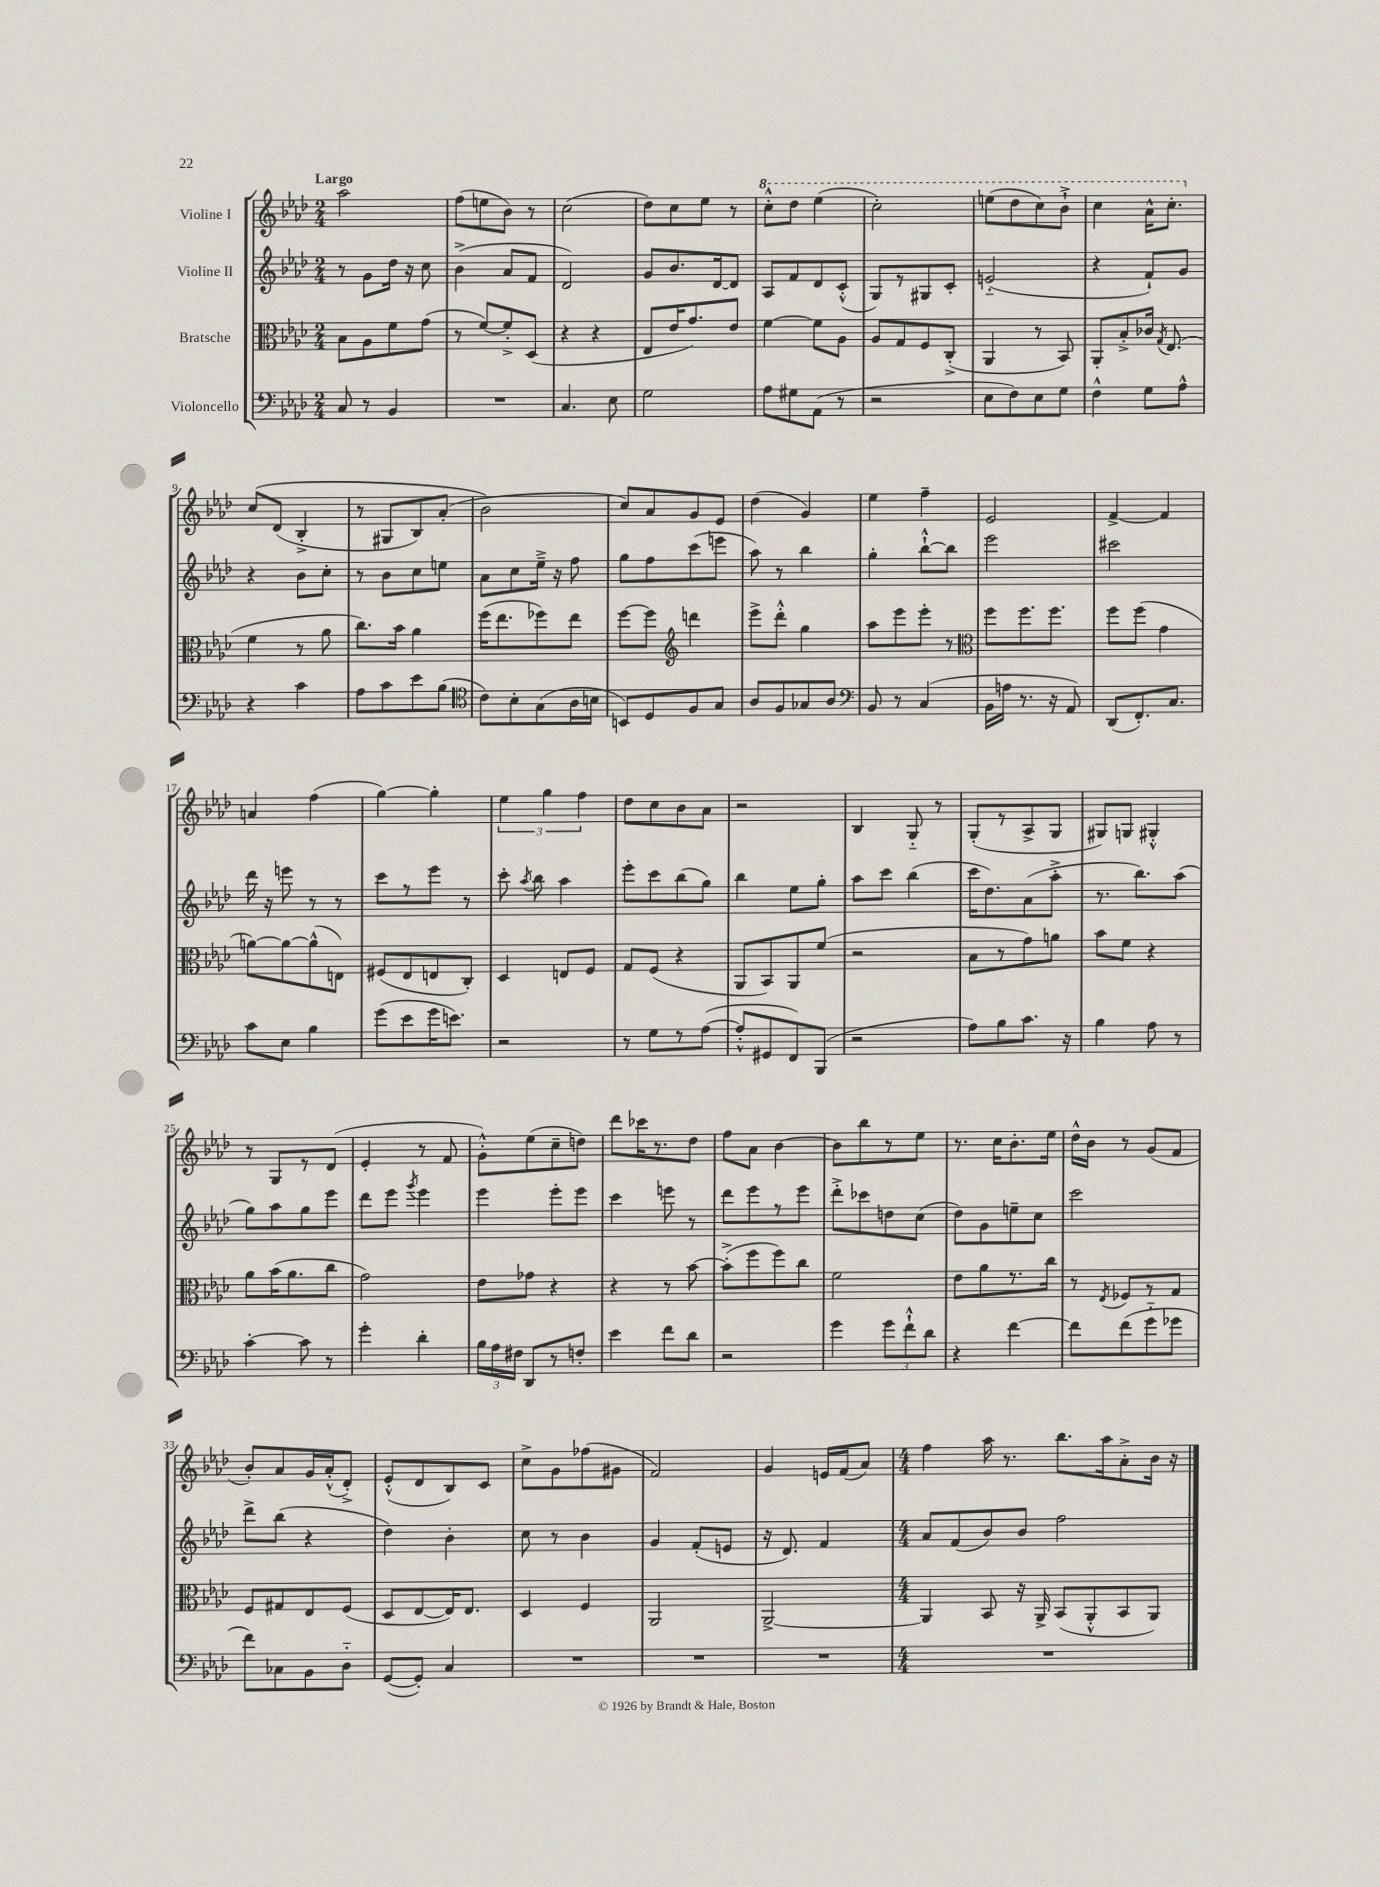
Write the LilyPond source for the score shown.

<<
\new StaffGroup <<
\new Staff = "s0" \with { instrumentName = "Violine I" } {
    \clef treble \key aes \major \numericTimeSignature \time 2/4 \tempo "Largo"
    \autoBeamOff aes''2 |
    f''8[( e''8 bes'8]) r8 |
    c''2( |
    des''8[) c''8 ees''8] r8 |
    \ottava #1 c'''8[-.-^ des'''8] ees'''4( |
    c'''2-.) |
    e'''8[( des'''8 c'''8) bes''8]-!-> |
    c'''4 aes''16[-^ c'''8.]-. \ottava #0 |
    c''8[\( des'8]( bes4-.-> |
    r8 gis8[ bes8) aes'8]-.( |
    bes'2\) |
    c''8[) aes'8 g'8 ees'8] |
    des''4( g'4) |
    ees''4 f''4-- |
    ees'2 |
    f'4~-> f'4 |
    a'4 f''4( |
    g''4~) g''4-. |
    \tuplet 3/2 { ees''4 g''4 f''4 } |
    des''8[ c''8 bes'8 aes'8] |
    r2 |
    bes4 g8-_ r8 |
    g8[-.( r8 aes8-> g8] |
    gis8[) g8] gis4-.-^ |
    r8 g8[ r8 des'8]( |
    ees'4-. r8 f'8 |
    g'8[-.-^) ees''8( c''8-- d''8]) |
    des'''8[ ces'''16 r8. des''8] |
    f''8[ aes'8] bes'4~ |
    bes'8[ bes''8 r8 ees''8] |
    r8. c''16[ bes'8.-. ees''16] |
    des''16[-^ bes'16] r8 g'8[( f'8] |
    bes'8[-.) aes'8 g'16 aes'16-.-^( des'8]-.->) |
    ees'8[-.-^( des'8 bes8) c'8] |
    c''8[-> g'8 fes''8( gis'8] |
    f'2) |
    g'4 e'16[ f'16( aes'8]) |
    \numericTimeSignature \time 4/4 f''4 aes''16 r8. bes''8.[ aes''16 aes'8-.-> bes'16] r16 \bar "|." |
}
\new Staff = "s1" \with { instrumentName = "Violine II" } {
    \clef treble \key aes \major \numericTimeSignature \time 2/4
    \autoBeamOff r8 g'8[ des''16] r16 c''8 |
    bes'4->( aes'8[ f'8] |
    des'2) |
    g'8[ bes'8. des'16~ des'8] |
    aes8[ f'8 des'8 c'8]-.-^( |
    g8[) r8 gis8 c'8]-. |
    e'2-_( |
    r4 f'8[-!) g'8] |
    r4 bes'8[ c''8]-. |
    r8 bes'8[ c''8 e''8] |
    aes'8[ c''8 ees''16]---> r16 f''8 |
    g''8[ f''8 c'''8( e'''8] |
    aes''8) r8 bes''4 |
    g''4-. bes''8[~-!-^ bes''8] |
    ees'''2 |
    cis'''2 |
    des'''16 r16 e'''8 r8 r8 |
    c'''8[ r8 ees'''8] r8 |
    c'''8-. \acciaccatura { aes''8 } bes''8 aes''4 |
    ees'''8[-. c'''8 bes''8( g''8]) |
    bes''4 ees''8[ g''8]-. |
    aes''8[ c'''8] bes''4( |
    c'''16[ des''8.) aes'8( aes''8]-.-> |
    r8. bes''8.[) aes''8]( |
    g''8[) aes''8 g''8 ees'''8] |
    des'''8[ ees'''8] \acciaccatura { g'''8 } ees'''4 |
    ees'''4 ees'''8[-. ees'''8] |
    c'''4 e'''8 r8 |
    des'''8[ ees'''8 r8 ees'''8] |
    des'''8[-.-> ces'''8 d''8 c''8]( |
    des''8[) g'8 e''8-- c''8] |
    c'''2 |
    des'''8[-> bes''8]( r4 |
    des''4) bes'4-. |
    c''8 r8 bes'4 |
    g'4 f'8[-.( e'8] |
    r16 des'8.) f'4 |
    \numericTimeSignature \time 4/4 aes'8[ f'8( bes'8) bes'8] f''2 \bar "|." |
}
\new Staff = "s2" \with { instrumentName = "Bratsche" } {
    \clef alto \key aes \major \numericTimeSignature \time 2/4
    \autoBeamOff bes8[ aes8 f'8 g'8]( |
    r8 f'8[~) f'8-.-> des8]( |
    r4 r4 |
    ees8[ ees'16 g'8.) ees'8] |
    f'4~ f'8[ aes8] |
    aes8[ g8 f8 c8]-.->( |
    aes,4 r8 bes,8) |
    aes,8[-. bes8-.-> ces'16] \acciaccatura { g8 } ees8.( |
    f'4 r8 aes'8 |
    c''8.[) bes'16] aes'4 |
    f''16[( ees''8. fes''8) ees''8] |
    f''8[~ f''8] \clef treble d'''4 |
    ees'''8[-> des'''8]-.-^ g''4 |
    aes''8[ ees'''8 ees'''8]-. r8 |
    \clef alto f''8[ f''8. f''8.] |
    f''8[ f''8]( g'4 |
    a'8[~) a'8~ a'8-^( e8]) |
    fis8[( ees8 e8 c8]-.) |
    des4 e8[ f8] |
    g8[ f8]( r4 |
    aes,8[ bes,8) aes,8 f'8]( |
    r2 |
    bes8[ r8 g'8) a'8] |
    bes'8[ f'8] r4 |
    aes'8[ bes'16( aes'8. c''8] |
    g'2) |
    ees'8[ ges'8] r4 |
    r4 r8 bes'8~ |
    bes'8[-.->( f''8 f''8) c''8] |
    f'2 |
    ees'8[ aes'8 r8. c''16] |
    r8 \acciaccatura { ees8 } fes8[ r8 g8] |
    f8[ gis8 ees8 f8]( |
    des8[ ees8~ ees16) ees8.] |
    des4 f4 |
    aes,2 |
    aes,2~-> |
    \numericTimeSignature \time 4/4 aes,4 bes,8 r16 aes,16-> bes,8[( aes,8-.-^ bes,8 aes,8]) \bar "|." |
}
\new Staff = "s3" \with { instrumentName = "Violoncello" } {
    \clef bass \key aes \major \numericTimeSignature \time 2/4
    \autoBeamOff c8 r8 bes,4 |
    R2 |
    c4. ees8 |
    g2 |
    aes8[ gis8 aes,8]( r8 |
    r2 |
    ees8[ f8) ees8 g8] |
    f4-^ g8[ aes8]-^ |
    r4 c'4 |
    aes8[ c'8 ees'8 bes8]( |
    \clef tenor c'8[) bes8-. g8( aes16 b16] |
    b,8[) des8 f8 g8] |
    aes8[ f8 ges8 aes8] |
    \clef bass bes,8 r8 c4( |
    bes,16[ a16] r8. r16 aes,8) |
    des,8[( f,8.-.) c8.] |
    c'8[ ees8] bes4 |
    g'8[( ees'8 g'16 e'8.]) |
    r2 |
    r8 g8[ r8 aes8]~( |
    aes8[-.-^ gis,8 f,8) bes,,8]( |
    r2 |
    aes8[) bes8 c'8.] r16 |
    bes4 aes8 r8 |
    c'4~-. c'8 r8 |
    g'4-. des'4-. |
    \tuplet 3/2 { bes16[ aes16 fis16] } des,8[ r8 f8]-. |
    ees'4 f'8[ des'8] |
    r2 |
    g'4 \tuplet 3/2 { g'8[ f'8-!-^ des'8] } |
    r4 f'4~ |
    f'8[ f'8( g'8-_ ges'8] |
    f'8[) ces8 bes,8 des8]-_ |
    g,8[~( g,8]-.) c4 |
    R2 |
    R2 |
    R2 |
    \numericTimeSignature \time 4/4 R1 \bar "|." |
}
>>
>>
